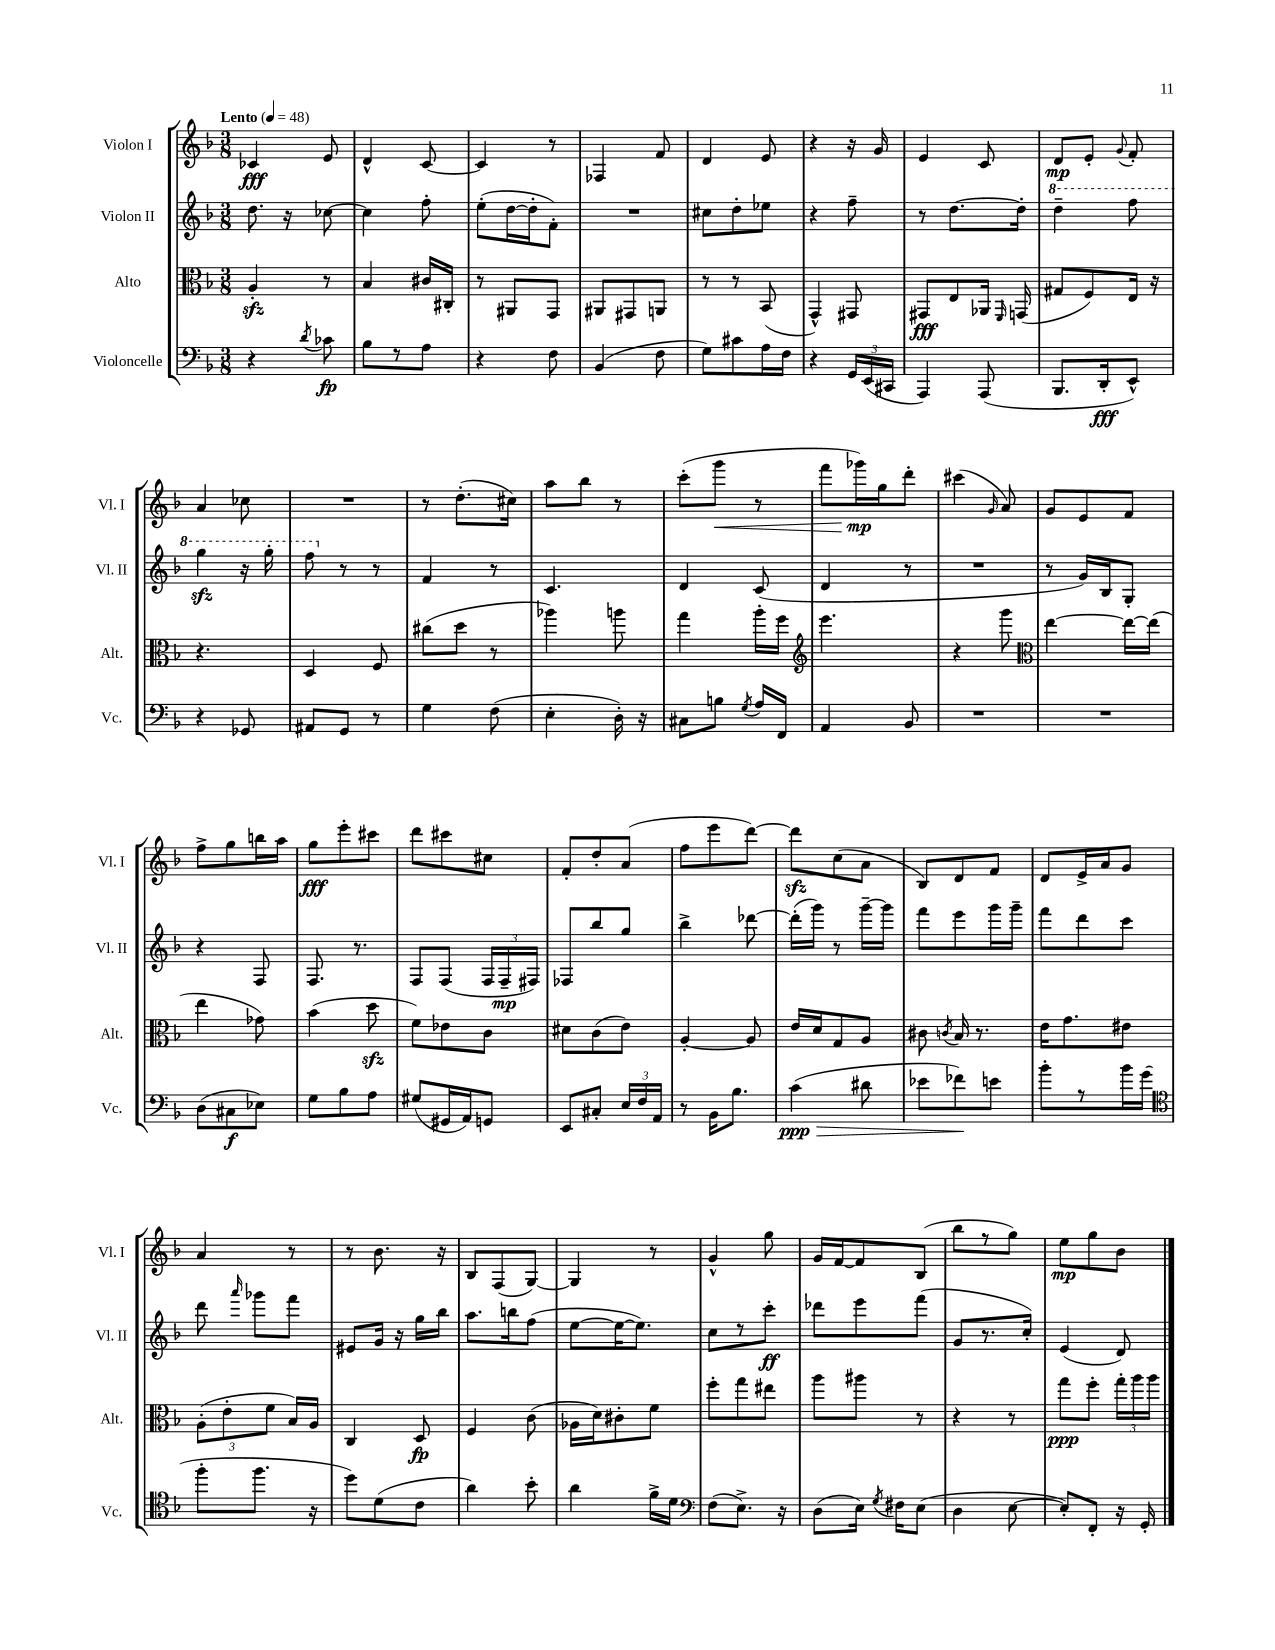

**kern	**dynam	**kern	**dynam	**kern	**dynam	**kern	**dynam
*part4	*part4	*part3	*part3	*part2	*part2	*part1	*part1
*staff4	*staff4	*staff3	*staff3	*staff2	*staff2	*staff1	*staff1
*I"Violoncelle	*	*I"Alto	*	*I"Violon II	*	*I"Violon I	*
*I'Vc.	*	*I'Alt.	*	*I'Vl. II	*	*I'Vl. I	*
*clefF4	*	*clefC3	*	*clefG2	*	*clefG2	*
*k[b-]	*	*k[b-]	*	*k[b-]	*	*k[b-]	*
*M3/8	*	*M3/8	*	*M3/8	*	*M3/8	*
*MM48	*	*MM48	*	*MM48	*	*MM48	*
=1	=1	=1	=1	=1	=1	=1	=1
!	!	!	!	!	!	!LO:TX:a:B:t=Lento	!
4r	.	4Azz'/	.	8.dd\	.	4c-X/	fff
.	.	.	.	16r	.	.	.
8qd/	.	.	.	.	.	.	.
8c-X\	fp	8r	.	[8cc-X\	.	8e/	.
=2	=2	=2	=2	=2	=2	=2	=2
8B-\L	.	4B-/	.	4cc-\]	.	4d^^/	.
8r	.	.	.	.	.	.	.
8A\J	.	16c#X/LL	.	8ff'\	.	[8c/	.
.	.	16C#X'/JJ	.	.	.	.	.
=3	=3	=3	=3	=3	=3	=3	=3
4r	.	8r	.	(8ee'\L	.	4c/]	.
.	.	8AA#X/L	.	[16dd\L	.	.	.
.	.	.	.	16dd'\J]	.	.	.
8F\	.	8GG/J	.	8f'\J)	.	8r	.
=4	=4	=4	=4	=4	=4	=4	=4
(4BB-/	.	8AA#X/L	.	4.r	.	4F-X/	.
.	.	8GG#X/	.	.	.	.	.
8F\	.	8AAn/J	.	.	.	8f/	.
=5	=5	=5	=5	=5	=5	=5	=5
8G\L)	.	8r	.	8cc#X\L	.	4d/	.
8c#X\	.	8r	.	8dd'\	.	.	.
16A\L	.	(8BB-/	.	8ee-X\J	.	8e/	.
16F\JJ	.	.	.	.	.	.	.
=6	=6	=6	=6	=6	=6	=6	=6
4r	.	4GG^^/)	.	4r	.	4r	.
24GG/LL	.	8GG#X/	.	8ff~\	.	16r	.
(24EE/	.	.	.	.	.	.	.
.	.	.	.	.	.	16g/	.
24CC#X/JJ	.	.	.	.	.	.	.
=7	=7	=7	=7	=7	=7	=7	=7
4AAA/)	.	8GG#X/L	fff	8r	.	4e/	.
.	.	8E/	.	[8.dd\L	.	.	.
(8AAA/	.	16AA-X/Jk	.	.	.	8c/	.
.	.	16qqFF/	.	.	.	.	.
.	.	(16GGn/	.	16dd'\Jk]	.	.	.
=8	=8	=8	=8	=8	=8	=8	=8
*	*	*	*	*8va	*	*	*
8.BBB-/L	.	8G#X/L	.	4ddd~\	.	8d/L	mp
.	.	8F/)	.	.	.	8e'/J	.
16DD'/k	fff	.	.	.	.	.	.
.	.	.	.	.	.	8qqg/	.
8EE^^/J)	.	16E/Jk	.	8fff\	.	8f'/	.
.	.	16r	.	.	.	.	.
!!LO:LB:g=z
=9	=9	=9	=9	=9	=9	=9	=9
4r	.	4.r	.	4gggzz\	.	4a/	.
8GG-X/	.	.	.	16r	.	8cc-X\	.
.	.	.	.	16ggg'\	.	.	.
=10	=10	=10	=10	=10	=10	=10	=10
8AA#X/L	.	4D/	.	8fff\	.	4.r	.
*	*	*	*	*X8va	*	*	*
8GG/J	.	.	.	8r	.	.	.
8r	.	8F/	.	8r	.	.	.
=11	=11	=11	=11	=11	=11	=11	=11
4G\	.	(8cc#X\L	.	4f/	.	8r	.
.	.	8dd\J	.	.	.	(8.dd'\L	.
(8F\	.	8r	.	8r	.	.	.
.	.	.	.	.	.	16cc#X\Jk)	.
=12	=12	=12	=12	=12	=12	=12	=12
4E'\	.	4aa-X\)	.	4.c/	.	8aa\L	.
.	.	.	.	.	.	8bb-\J	.
16D'\)	.	8aan\	.	.	.	8r	.
16r	.	.	.	.	.	.	.
=13	=13	=13	=13	=13	=13	=13	=13
8C#X\L	.	4gg\	.	4d/	.	(8ccc'\L	.
!	!	!	!	!	!	!	!LO:HP:b
8Bn\J	.	.	.	.	.	8ggg\J	<
8qG/	.	.	.	.	.	.	.
16A/LL	.	16aa'\LL	.	(8c/	.	8r	.
16FF/JJ	.	16ff\JJ	.	.	.	.	.
=14	=14	=14	=14	=14	=14	=14	=14
*	*	*clefG2	*	*	*	*	*
4AA/	.	4.eee\	.	4d/	.	8fff\L	.
.	.	.	.	.	.	16ggg-X\L)	mp
.	.	.	.	.	.	16gg\J	[
8BB-/	.	.	.	8r	.	8ddd'\J	.
=15	=15	=15	=15	=15	=15	=15	=15
4.r	.	4r	.	4.r	.	(4ccc#X\	.
.	.	.	.	.	.	16qqg/	.
.	.	8ggg\	.	.	.	8a/)	.
=16	=16	=16	=16	=16	=16	=16	=16
*	*	*clefC3	*	*	*	*	*
4.r	.	[4ee\	.	8r	.	8g/L	.
.	.	.	.	16g/LL)	.	8e/	.
.	.	.	.	16B-/J	.	.	.
.	.	16ee\LL_	.	8G'/J	.	8f/J	.
.	.	(16ee\JJ]	.	.	.	.	.
!!LO:LB:g=z
=17	=17	=17	=17	=17	=17	=17	=17
(8D\L	.	4ee\	.	4r	.	8ff^\L	.
8C#X\	f	.	.	.	.	8gg\	.
8E-X\J)	.	8g-X\)	.	8F/	.	16bbn\L	.
.	.	.	.	.	.	16aa\JJ	.
=18	=18	=18	=18	=18	=18	=18	=18
8G\L	.	(4b-\	.	8.F/	.	8gg\L	fff
8B-\	.	.	.	.	.	8eee'\	.
.	.	.	.	8.r	.	.	.
8A\J	.	8ddzz\	.	.	.	8ccc#X\J	.
=19	=19	=19	=19	=19	=19	=19	=19
(8G#X/L	.	8f\L)	.	8F/L	.	8ddd\L	.
16GG#X/L	.	8e-X\	.	(8F/J	.	8ccc#X\	.
16AA/J)	.	.	.	.	.	.	.
8GGn/J	.	8c\J	.	24F/LL	.	8cc#X\J	.
.	.	.	.	24F~/	mp	.	.
.	.	.	.	24F#X/JJ)	.	.	.
=20	=20	=20	=20	=20	=20	=20	=20
8EE/L	.	8d#X\L	.	8F-X/L	.	8f'/L	.
8C#X'/J	.	(8c\	.	8bb-/	.	8dd'/	.
24E/LL	.	8e\J)	.	8gg/J	.	(8a/J	.
24F/	.	.	.	.	.	.	.
24AA/JJ	.	.	.	.	.	.	.
=21	=21	=21	=21	=21	=21	=21	=21
8r	.	[4A'/	.	4bb-^\	.	8ff\L	.
16BB-\KL	.	.	.	.	.	8eee\	.
8.B-\J	.	.	.	.	.	.	.
.	.	8A/]	.	[8ddd-X\	.	[8ddd\J)	.
=22	=22	=22	=22	=22	=22	=22	=22
!	!LO:HP:b	!	!	!	!	!	!
(4c\	> ppp	16e/LL	.	(16ddd-'\LL]	.	8dddzz\L]	.
.	.	16d/J	.	16ggg\JJ)	.	.	.
.	.	8G/	.	8r	.	(8cc\	.
8d#X\	.	8A/J	.	[16ggg~\LL	.	8a\J	.
.	.	.	.	16ggg\JJ]	.	.	.
=23	=23	=23	=23	=23	=23	=23	=23
8e-X\L	.	8c#X\	.	8fff\L	.	8B-/L)	.
.	.	8qcn/	.	.	.	.	.
8f-X\)	.	16B-/	.	8eee\	.	8d/	.
.	.	8.r	.	.	.	.	.
8en\J	]	.	.	16ggg\L	.	8f/J	.
.	.	.	.	16ggg~\JJ	.	.	.
=24	=24	=24	=24	=24	=24	=24	=24
8b-'\L	.	16e\KL	.	8fff\L	.	8d/L	.
.	.	8.g\	.	.	.	.	.
8r	.	.	.	8ddd\	.	16e^/L	.
.	.	.	.	.	.	16a/J	.
16b-\L	.	8e#X\J	.	8ccc\J	.	8g/J	.
(16g\JJ	.	.	.	.	.	.	.
!!LO:LB:g=z
=25	=25	=25	=25	=25	=25	=25	=25
*clefC4	*	*	*	*	*	*	*
8ff'\L	.	(12A'\L	.	8ddd\	.	4a/	.
.	.	12e'\	.	.	.	.	.
.	.	.	.	16qqaaa/	.	.	.
8.ff\J	.	.	.	8ggg-X\L	.	.	.
.	.	12f\J	.	.	.	.	.
.	.	16B-/LL)	.	8fff\J	.	8r	.
16r	.	16A/JJ	.	.	.	.	.
=26	=26	=26	=26	=26	=26	=26	=26
8dd\L)	.	4C/	.	8e#X/L	.	8r	.
(8d\	.	.	.	16g/Jk	.	8.b-\	.
.	.	.	.	16r	.	.	.
8c\J	.	8D/	fp	16gg\LL	.	.	.
.	.	.	.	16bb-\JJ	.	16r	.
=27	=27	=27	=27	=27	=27	=27	=27
4a\)	.	4F/	.	8.aa\L	.	8B-/L	.
.	.	.	.	.	.	(8F/	.
.	.	.	.	16bbn\k	.	.	.
8b-'\	.	(8c\	.	(8ff\J	.	[8G/J)	.
=28	=28	=28	=28	=28	=28	=28	=28
4a\	.	16A-X\LL	.	[8ee\L	.	4G/]	.
.	.	16d\J)	.	.	.	.	.
.	.	8c#X'\	.	16ee\K_	.	.	.
.	.	.	.	8.ee\J])	.	.	.
16f^\LL	.	8f\J	.	.	.	8r	.
16d\JJ	.	.	.	.	.	.	.
=29	=29	=29	=29	=29	=29	=29	=29
*clefF4	*	*	*	*	*	*	*
(8F\L	.	8ff'\L	.	8cc\L	.	4g^^/	.
8.E^\J)	.	8gg\	.	8r	.	.	.
.	.	8ee#X\J	.	8ccc'\J	ff	8gg\	.
16r	.	.	.	.	.	.	.
=30	=30	=30	=30	=30	=30	=30	=30
(8D\L	.	8aa\L	.	8ddd-X\L	.	16g/LL	.
.	.	.	.	.	.	[16f/J	.
16E\Jk)	.	8aa#X\J	.	8eee\	.	8f/]	.
8qG/	.	.	.	.	.	.	.
16F#X\KL	.	.	.	.	.	.	.
(8E\J	.	8r	.	(8fff\J	.	(8B-/J	.
=31	=31	=31	=31	=31	=31	=31	=31
4D\	.	4r	.	8g/L	.	8bb-\L	.
.	.	.	.	8.r	.	8r	.
[8E\	.	8r	.	.	.	8gg\J)	.
.	.	.	.	16cc'/Jk)	.	.	.
=32	=32	=32	=32	=32	=32	=32	=32
8E'/L])	.	8gg\L	ppp	(4e/	.	8ee\L	mp
8FF'/J	.	8ff'\J	.	.	.	8gg\	.
16r	.	24gg'\LL	.	8d/)	.	8b-\J	.
.	.	24aa\	.	.	.	.	.
16GG'/	.	.	.	.	.	.	.
.	.	24aa\JJ	.	.	.	.	.
==	==	==	==	==	==	==	==
*-	*-	*-	*-	*-	*-	*-	*-
